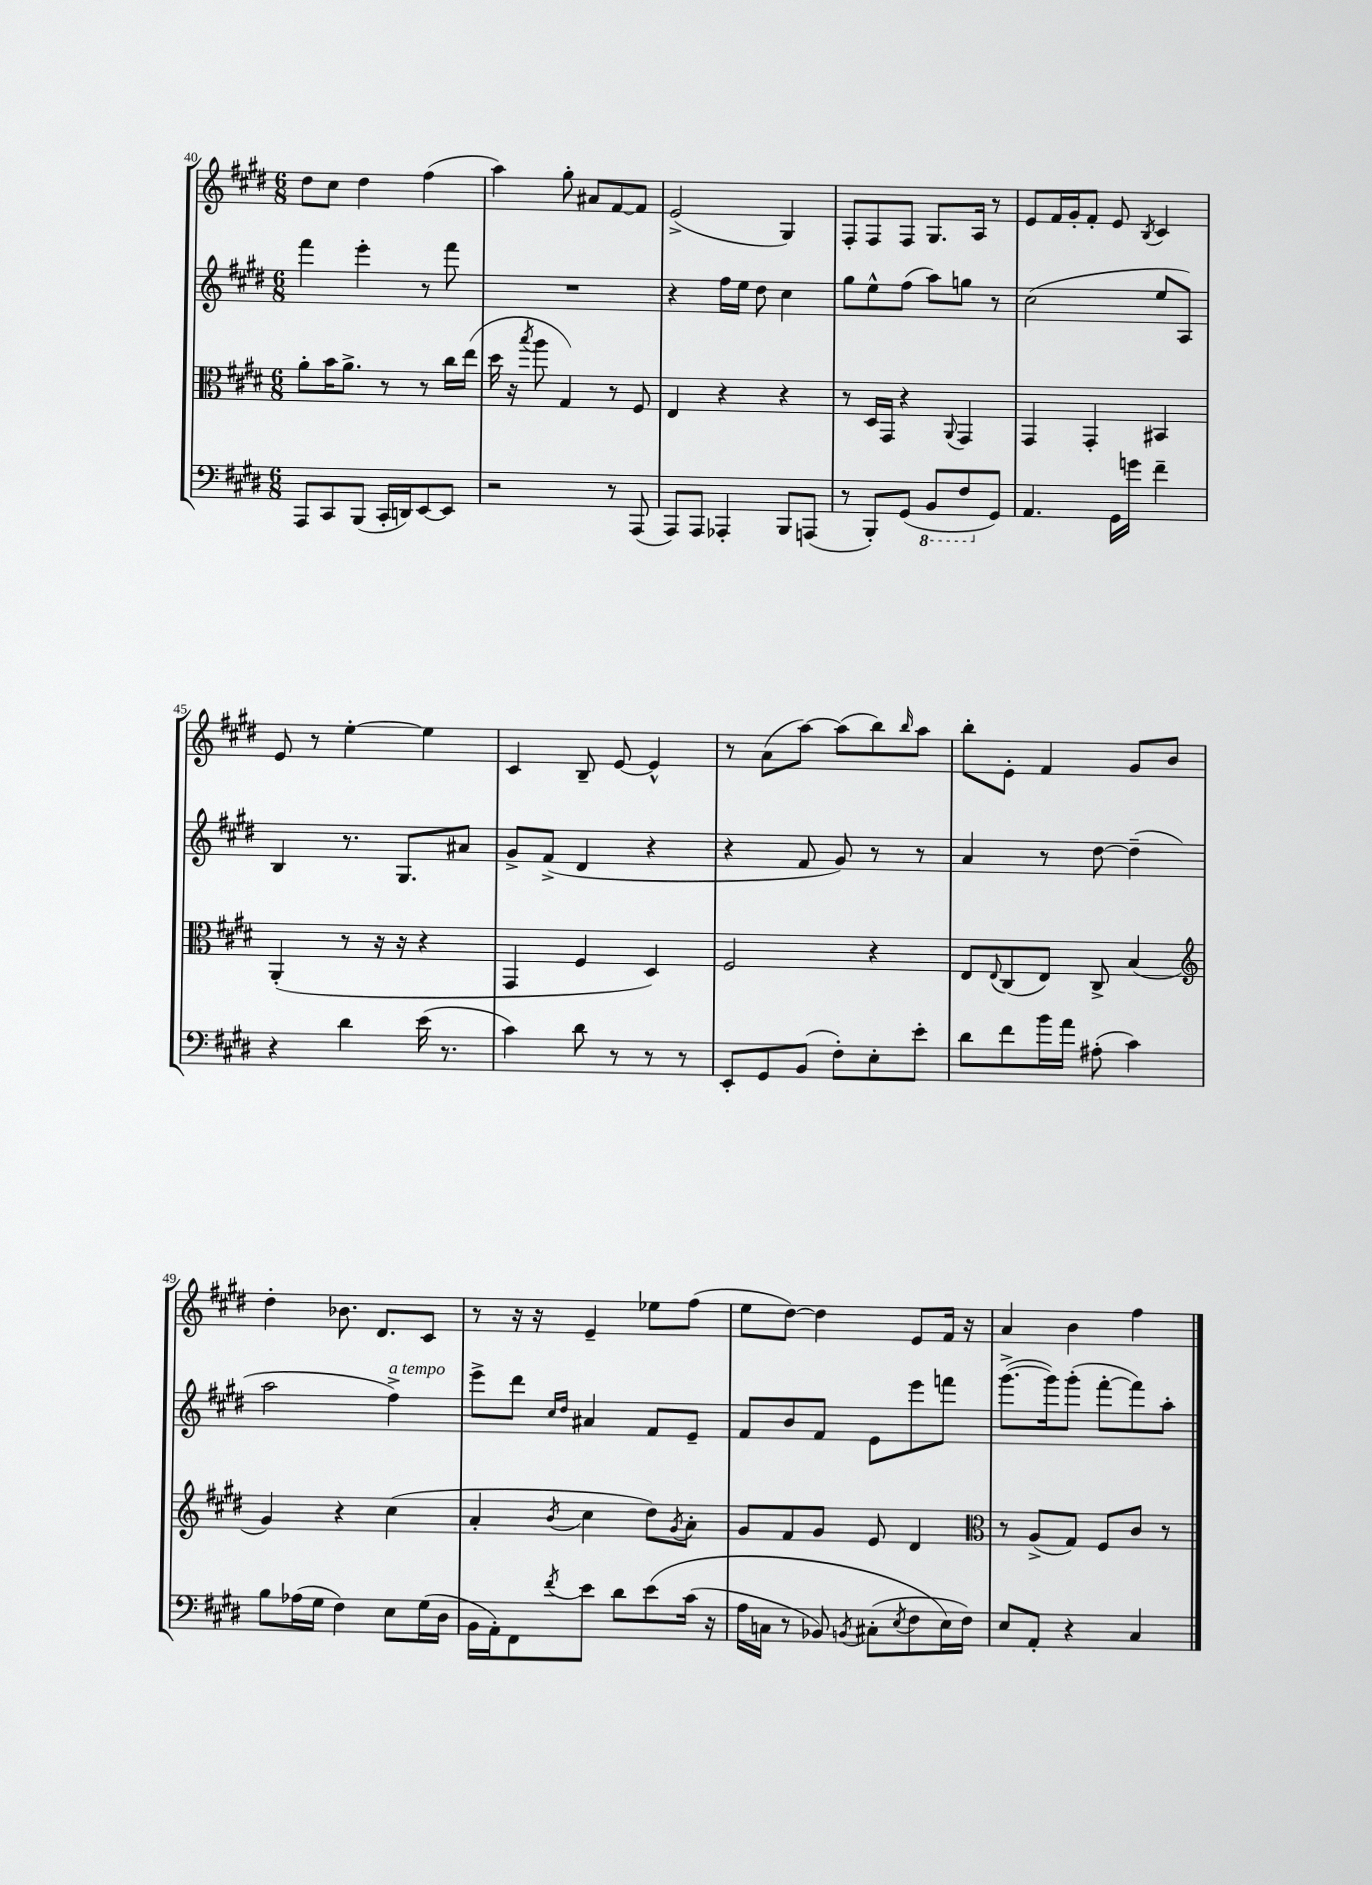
<<
\new StaffGroup <<
\new Staff = "s0" {
    \clef treble \key e \major \numericTimeSignature \time 6/8
    dis''8 cis''8 dis''4 fis''4( |
    a''4) gis''8-. ais'8 fis'8~ fis'8 |
    e'2->( gis4) |
    fis8-. fis8 fis8 gis8. a16 r8 |
    e'8 fis'16 gis'16-. fis'8-. e'8 \acciaccatura { b8 } cis'4 |
    e'8 r8 e''4~-. e''4 |
    cis'4 b8-- e'8~ e'4-^ |
    r8 a'8( a''8~) a''8( b''8) \grace { b''16 } a''8 |
    b''8-. e'8-. fis'4 gis'8 b'8 |
    dis''4-. bes'8. dis'8. cis'8 |
    r8 r16 r16 e'4-- ees''8 fis''8( |
    e''8 dis''8~) dis''4 e'8 fis'16 r16 |
    a'4 b'4 fis''4 \bar "|." |
}
\new Staff = "s1" {
    \clef treble \key e \major \numericTimeSignature \time 6/8
    fis'''4 e'''4-. r8 fis'''8 |
    R2. |
    r4 fis''16 e''16 dis''8 cis''4 |
    gis''8 e''8-^ fis''8( a''8) g''8 r8 |
    cis''2( e''8 a8) |
    b4 r8. gis8. ais'8 |
    gis'8-> fis'8->( dis'4 r4 |
    r4 fis'8 gis'8) r8 r8 |
    a'4 r8 dis''8~ dis''4--( |
    a''2 fis''4->^\markup { \italic "a tempo" }) |
    e'''8-> dis'''8 \grace { cis''16 dis''16 } ais'4 fis'8 e'8-- |
    fis'8 b'8 fis'8 e'8 e'''8 f'''8 |
    gis'''8.~->( gis'''16) gis'''8-.( fis'''8~-. fis'''8) a''8-. \bar "|." |
}
\new Staff = "s2" {
    \clef alto \key e \major \numericTimeSignature \time 6/8
    a'8-. b'16 a'8.-> r8 r8 cis''16 e''16( |
    dis''16 r16 \acciaccatura { b''8 } a''8 gis4) r8 fis8 |
    e4 r4 r4 |
    r8 dis16 gis,16 r4 \appoggiatura { a,8 } gis,4 |
    gis,4 gis,4-. bis,4 |
    a,4-.( r8 r16 r16 r4 |
    gis,4 fis4 dis4) |
    fis2 r4 |
    e8 \appoggiatura { e8 } cis8( e8) cis8-> b4( |
    \clef treble gis'4) r4 cis''4( |
    a'4-. \acciaccatura { b'8 } cis''4 dis''8) \acciaccatura { gis'8 } a'8-. |
    gis'8 fis'8 gis'8 e'8 dis'4 |
    \clef alto r8 a8->( gis8) fis8 cis'8 r8 \bar "|." |
}
\new Staff = "s3" {
    \clef bass \key e \major \numericTimeSignature \time 6/8
    a,,8 cis,8 b,,8( cis,16-. d,16) e,8~ e,8 |
    r2 r8 a,,8( |
    a,,8) a,,8 aes,,4-. b,,8 a,,8( |
    r8 b,,8-.) gis,8( \ottava #-1 b,,8 fis,8 \ottava #0 gis,8) |
    a,4. gis,16 g'16 fis'4-- |
    r4 dis'4 e'16( r8. |
    cis'4) dis'8 r8 r8 r8 |
    e,8-. gis,8 b,8( fis8-.) e8-. e'8-. |
    dis'8 fis'8 b'16 a'16 ais8-.( cis'4) |
    b8 aes16( gis16 fis4) e8 gis16( dis16 |
    b,16 a,16-.) fis,8 \acciaccatura { fis'8 } e'8 dis'8 e'8\( cis'16( r16 |
    a16 c16 r8 bes,8) \acciaccatura { b,8 } cis8-.( \acciaccatura { e8 } fis8 e16\) fis16) |
    e8 a,8-. r4 cis4 \bar "|." |
}
>>
>>
\layout { \context { \Score currentBarNumber = #40 } }
